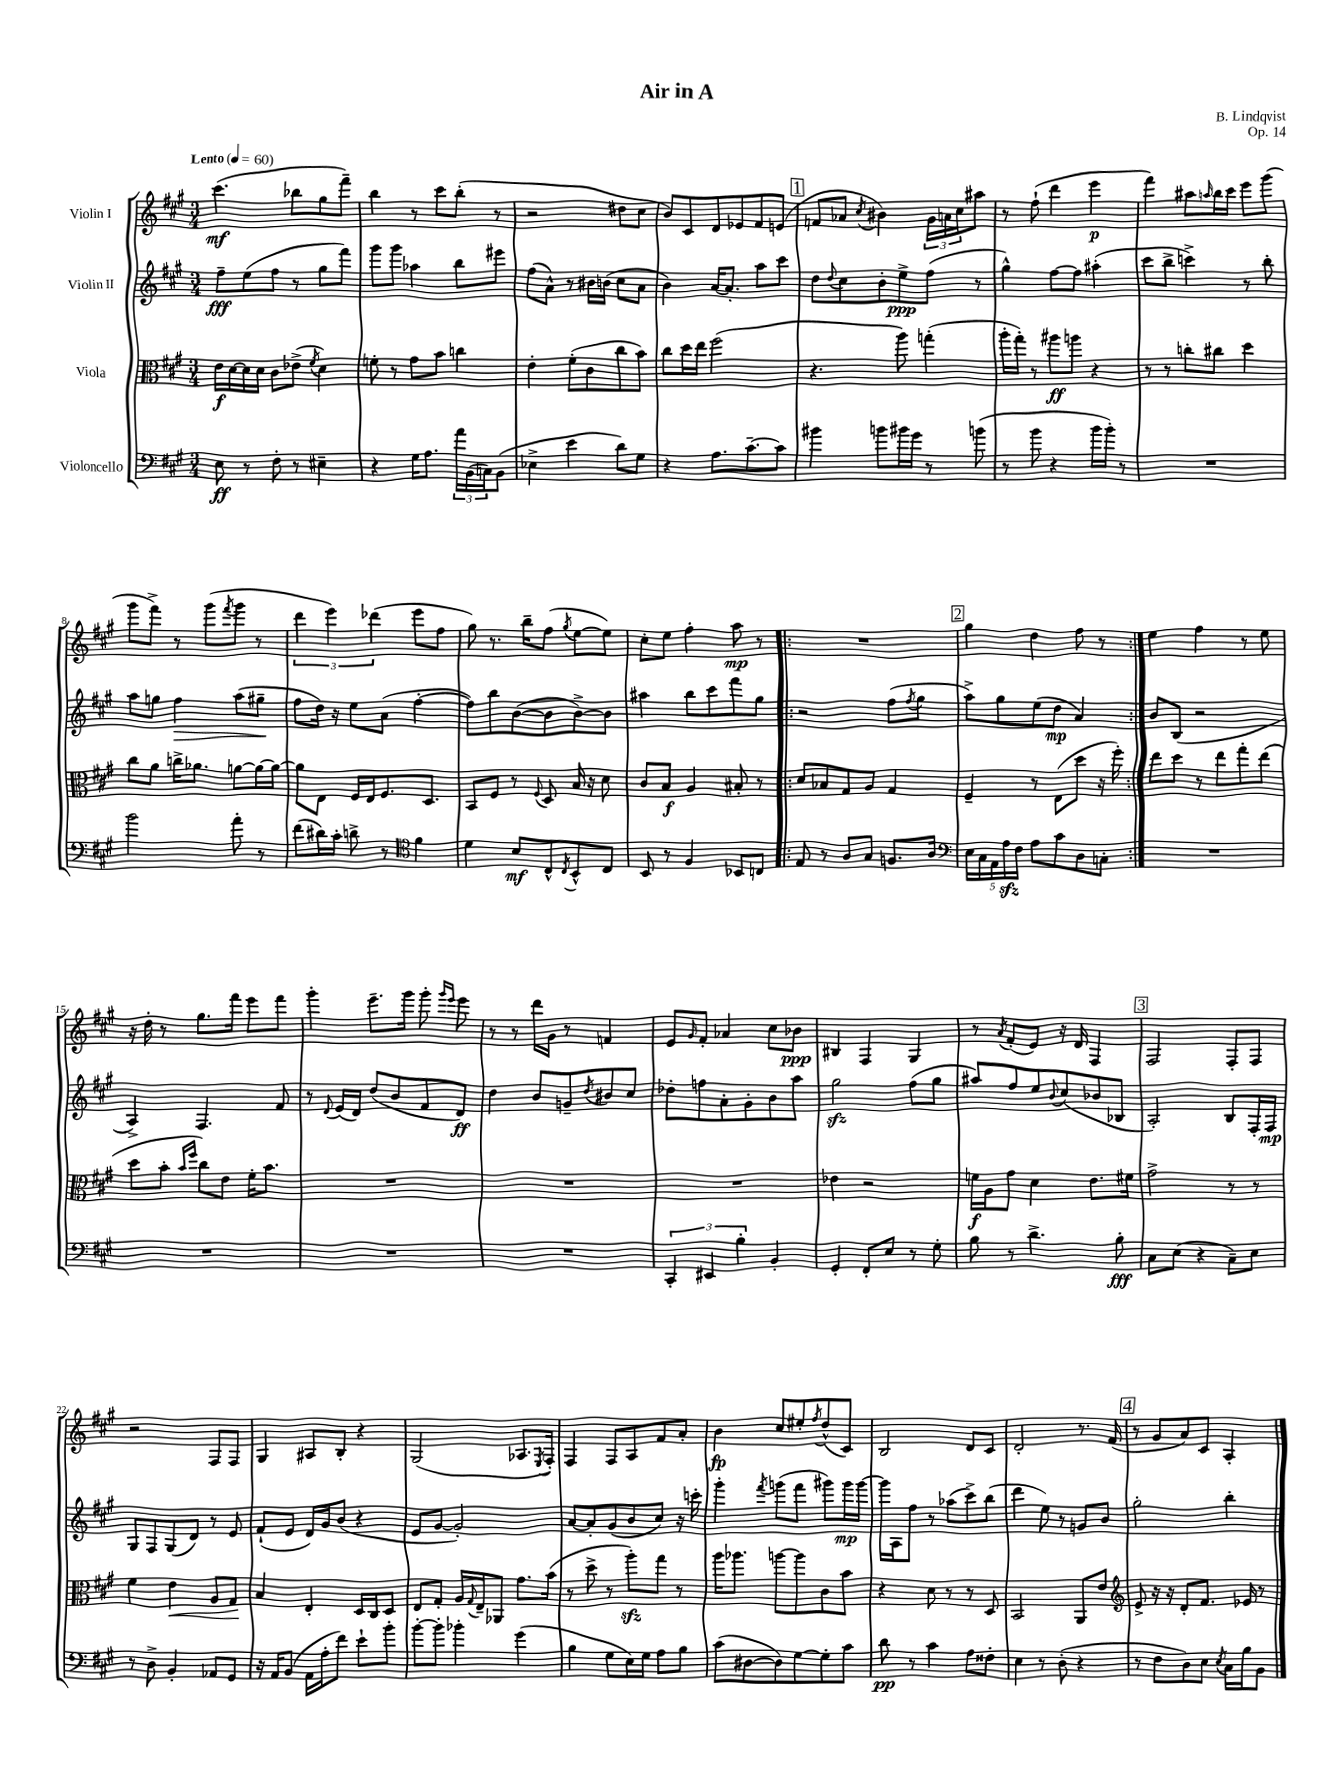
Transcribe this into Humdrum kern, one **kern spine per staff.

**kern	**kern	**kern	**kern
*staff4	*staff3	*staff2	*staff1
*clefF4	*clefC3	*clefG2	*clefG2
*k[f#c#g#]	*k[f#c#g#]	*k[f#c#g#]	*k[f#c#g#]
*M3/4	*M3/4	*M3/4	*M3/4
*MM60	*MM60	*MM60	*MM60
8E	16e	8ff#~	(4.ccc#
.	[16d	.	.
8r	16d]	(8ee	.
.	16d	.	.
8F#'	8c#	8ff#	.
8r	(8e-^	8r	8bb-
.	8qf#	.	.
4E#~	4d)	8gg#	8gg#
.	.	8fff#)	8fff#~)
=	=	=	=
4r	8f'	8ggg#	4bb
.	8r	8ggg#	.
16G#	8g#	4aa-	8r
8.A	.	.	.
.	8b	.	8ccc#
24a	4cc	8bb	(8bb'
(24BB	.	.	.
24C)	.	.	.
(8BB	.	8eee#	8r
=	=	=	=
4E-^	4e'	(8ff#	2r
.	.	8a^^)	.
4e	(8f#'	8r	.
.	8c#	16b#	.
.	.	(16b	.
8d)	8cc#	8cc#	8dd#
8G#	8b)	8a	8cc#
=	=	=	=
4r	8cc#	4b)	8b)
.	16dd	.	8c#
.	16ee	.	.
8.A	(2ff#	[16a	8d
.	.	8.a']	.
.	.	.	8e-
[8.c#~	.	.	.
.	.	8aa	8f#
8c#]	.	8ccc#	(8e
=	=	=	=
4b#	4.r	8dd	8f
.	.	8qqdd	.
.	.	8cc#	8a-
.	.	.	8qcc#
8b	.	8b'	4b#)
16b#	8aa)	8ee^	.
16g#	.	.	.
8r	(4gg'	(8ff#	24g#
.	.	.	24a
.	.	.	24cc#
(8b	.	8r	8aa#
=	=	=	=
8r	16aa'	4gg#^^)	8r
.	16gg#')	.	.
8b	8r	.	(8ff#`
4r	8aa#	[8ff#	4ddd
.	8aa	8ff#]	.
16b	4r	(4aa#'	4eee
16b')	.	.	.
8r	.	.	.
=	=	=	=
2.r	8r	8ccc#	4fff#)
.	8r	8bb^	.
.	8cc'	4ccc^)	8aa#
.	.	.	16qqaa
.	8cc#	.	16bb
.	.	.	16ccc#
.	4dd	8r	8eee
.	.	8bb'	(8ggg#
=	=	=	=
2b	8cc#	8aa	8ggg#
.	8a	8gg	8fff#^)
.	16cc^	4ff#	8r
.	8.a-	.	.
.	.	.	(8ggg#
.	.	.	8qfff#
8a'	[8a	(8aa	8ggg#
8r	16a_	8gg#~	8r
.	16a_	.	.
=	=	=	=
(8f#	8a]	8ff#	6ddd
16d#)	8E	16dd)	.
.	.	.	6eee)
16c#'	.	16r	.
8d^	16F#	8ee	.
.	16E	.	.
.	.	.	(6ddd-
8r	8.F#	(8a	.
*clefC4	*	*	*
4f#	.	[4ff#'	8eee
.	8.D	.	.
.	.	.	8ff#
=	=	=	=
4d	8BB	8ff#])	8gg#)
.	8F#	8bb	8.r
8B	8r	([8b	.
.	.	.	16bb~
.	8qqF#	.	.
8C#^^	8D	8b]	(8ff#
8qC#	.	.	8qgg#
8BB^^	16B	[8b^)	[8ee
.	16r	.	.
8C#	8d	8b]	8ee])
=	=	=	=
8BB	8c#	4aa#	8cc#'
8r	8B	.	8ee
4F#	4A	8bb	4ff#'
.	.	8ccc#	.
8BB-	8B#'	8fff#	8aa
8C	8r	8gg#	8r
=!|:	=!|:	=!|:	=!|:
8E	8d	2r	2.r
8r	8B-	.	.
8A	8G#	.	.
8G#	8A	.	.
8.F	4G#	(8ff#	.
.	.	8qff#	.
.	.	8gg#	.
16A	.	.	.
=	=	=	=
*clefF4	*	*	*
20E	4F#~	8aa^)	4gg#
20C#	.	.	.
20AA	.	.	.
.	.	8gg#	.
20A	.	.	.
20F#	.	.	.
8A	8r	(8ee	4dd
8c#	(8E	8dd	.
8D	8dd	4a)	8ff#
8C'	16r	.	8r
.	16ff#')	.	.
=:|!	=:|!	=:|!	=:|!
2.r	8ee	8b	4ee
.	8dd	(8B	.
.	8r	2r	4ff#
.	8ee	.	.
.	8gg#'	.	8r
.	(8ee	.	8ee
=	=	=	=
2.r	8dd	4A^)	16r
.	.	.	16dd'
.	8b'	.	8r
.	16qqb	.	.
.	16qqff#	.	.
.	8cc#)	4.F#	8.gg#
.	8e	.	.
.	.	.	16fff#
.	16f#'	.	8eee
.	8.b	.	.
.	.	8f#	8fff#
=	=	=	=
2.r	2.r	8r	4ggg#'
.	.	8qqd	.
.	.	(16e	.
.	.	16d)	.
.	.	(8dd	8.eee~
.	.	8b	.
.	.	.	16ggg#
.	.	8f#	8ggg#'
.	.	.	16qqggg#
.	.	.	16qqeee
.	.	8d)	8eee
=	=	=	=
2.r	2.r	4dd	8r
.	.	.	8r
.	.	8b	16ddd
.	.	.	16g#
.	.	8g~	8r
.	.	8qdd	.
.	.	8b#	4f
.	.	8cc#	.
=	=	=	=
6CC#'	2.r	8dd-'	8e
.	.	.	16qqg#
.	.	8ff	8f#'
6EE#	.	.	.
.	.	8a'	4a-
6B'	.	.	.
.	.	8g#'	.
4BB'	.	8b	8cc#
.	.	8aa	8b-
=	=	=	=
4GG#'	4e-	2gg#	4B#
8FF#'	2r	.	4F#
8E	.	.	.
8r	.	(8ff#	4G#
8G#'	.	8gg#	.
=	=	=	=
8B	16f	8aa#)	8r
.	16A	.	.
.	.	.	8qa
8r	8g#	8ff#	(8f#'
4.d^	4d	8ee	8e)
.	.	8qqb	.
.	.	(8cc#	16r
.	.	.	16d
.	8.e	8b-	4F#
8B'	.	8B-	.
.	16f#	.	.
=	=	=	=
8C#	2g#^	2A')	2F#
(8E	.	.	.
4r	.	.	.
8C#~)	8r	8B	8F#'
8E	8r	16F#'	8F#
.	.	16F#	.
=	=	=	=
8r	4f#	8G#	2r
8D^	.	8F#	.
4BB'	4e	(8G#	.
.	.	8d)	.
8AA-	8A	8r	8F#
8GG#	8G#	8e	8F#
=	=	=	=
16r	4B	(8f#`	4G#
16AA	.	.	.
(8BB	.	8e	.
16AA	4E'	16d)	8A#
16A'	.	16g#	.
8f#)	.	(8b	8B'
8e`	16D	4r	4r
.	16C#	.	.
8b'	8D	.	.
=	=	=	=
[8b'	8E	8e	(2G#
8b']	8G#'	[8g#	.
4b-'	16A	2g#'])	.
.	8qqG#	.	.
.	16E~	.	.
.	8AA-	.	.
(4g#	8.g#	.	8.A-
.	.	.	8qE
.	(16b	.	16F#')
=	=	=	=
4B	8r	[8a	4F#
.	8dd^	8a']	.
8G#	8r	(8g#	8F#
16E)	8aa')	8b	8A
16G#	.	.	.
8A	8gg#	8cc#)	8f#
8B	8r	16r	8a'
.	.	16ccc'	.
=	=	=	=
(8c#	16aa	4ggg#'	4b
.	8.aa-	.	.
[8D#	.	.	.
.	.	8qfff#	.
8D#])	[8aa	(8ggg	8cc#
[8G#	8aa]	8fff#	8ee#'
.	.	.	8qff#
8G#']	8c#	8ggg#)	(8dd^^
8c#	8b	16ggg#	8c#)
.	.	[16ggg#	.
=	=	=	=
8d	4r	16ggg#]	2B
.	.	16A	.
8r	.	8ff#	.
4c#	8d	8r	.
.	8r	(8aa-	.
8A	8r	8ccc#^)	8d
8F##'	8D	(8bb	8c#
=	=	=	=
4E	2BB	4ddd	2d'
8r	.	8ee)	.
(8D'	.	8r	.
4r	8AA	8g	8.r
.	8e	8b	.
.	.	.	(16f#
=	=	=	=
*	*clefG2	*	*
8r	8e^	2gg#'	8r
8F#	16r	.	8g#
.	16r	.	.
8D)	8d'	.	8a)
8E	8.f#	.	8c#
8qE	.	.	.
16C#	.	4bb'	4A'
16B	16e-	.	.
8BB	8r	.	.
==	==	==	==
*-	*-	*-	*-
